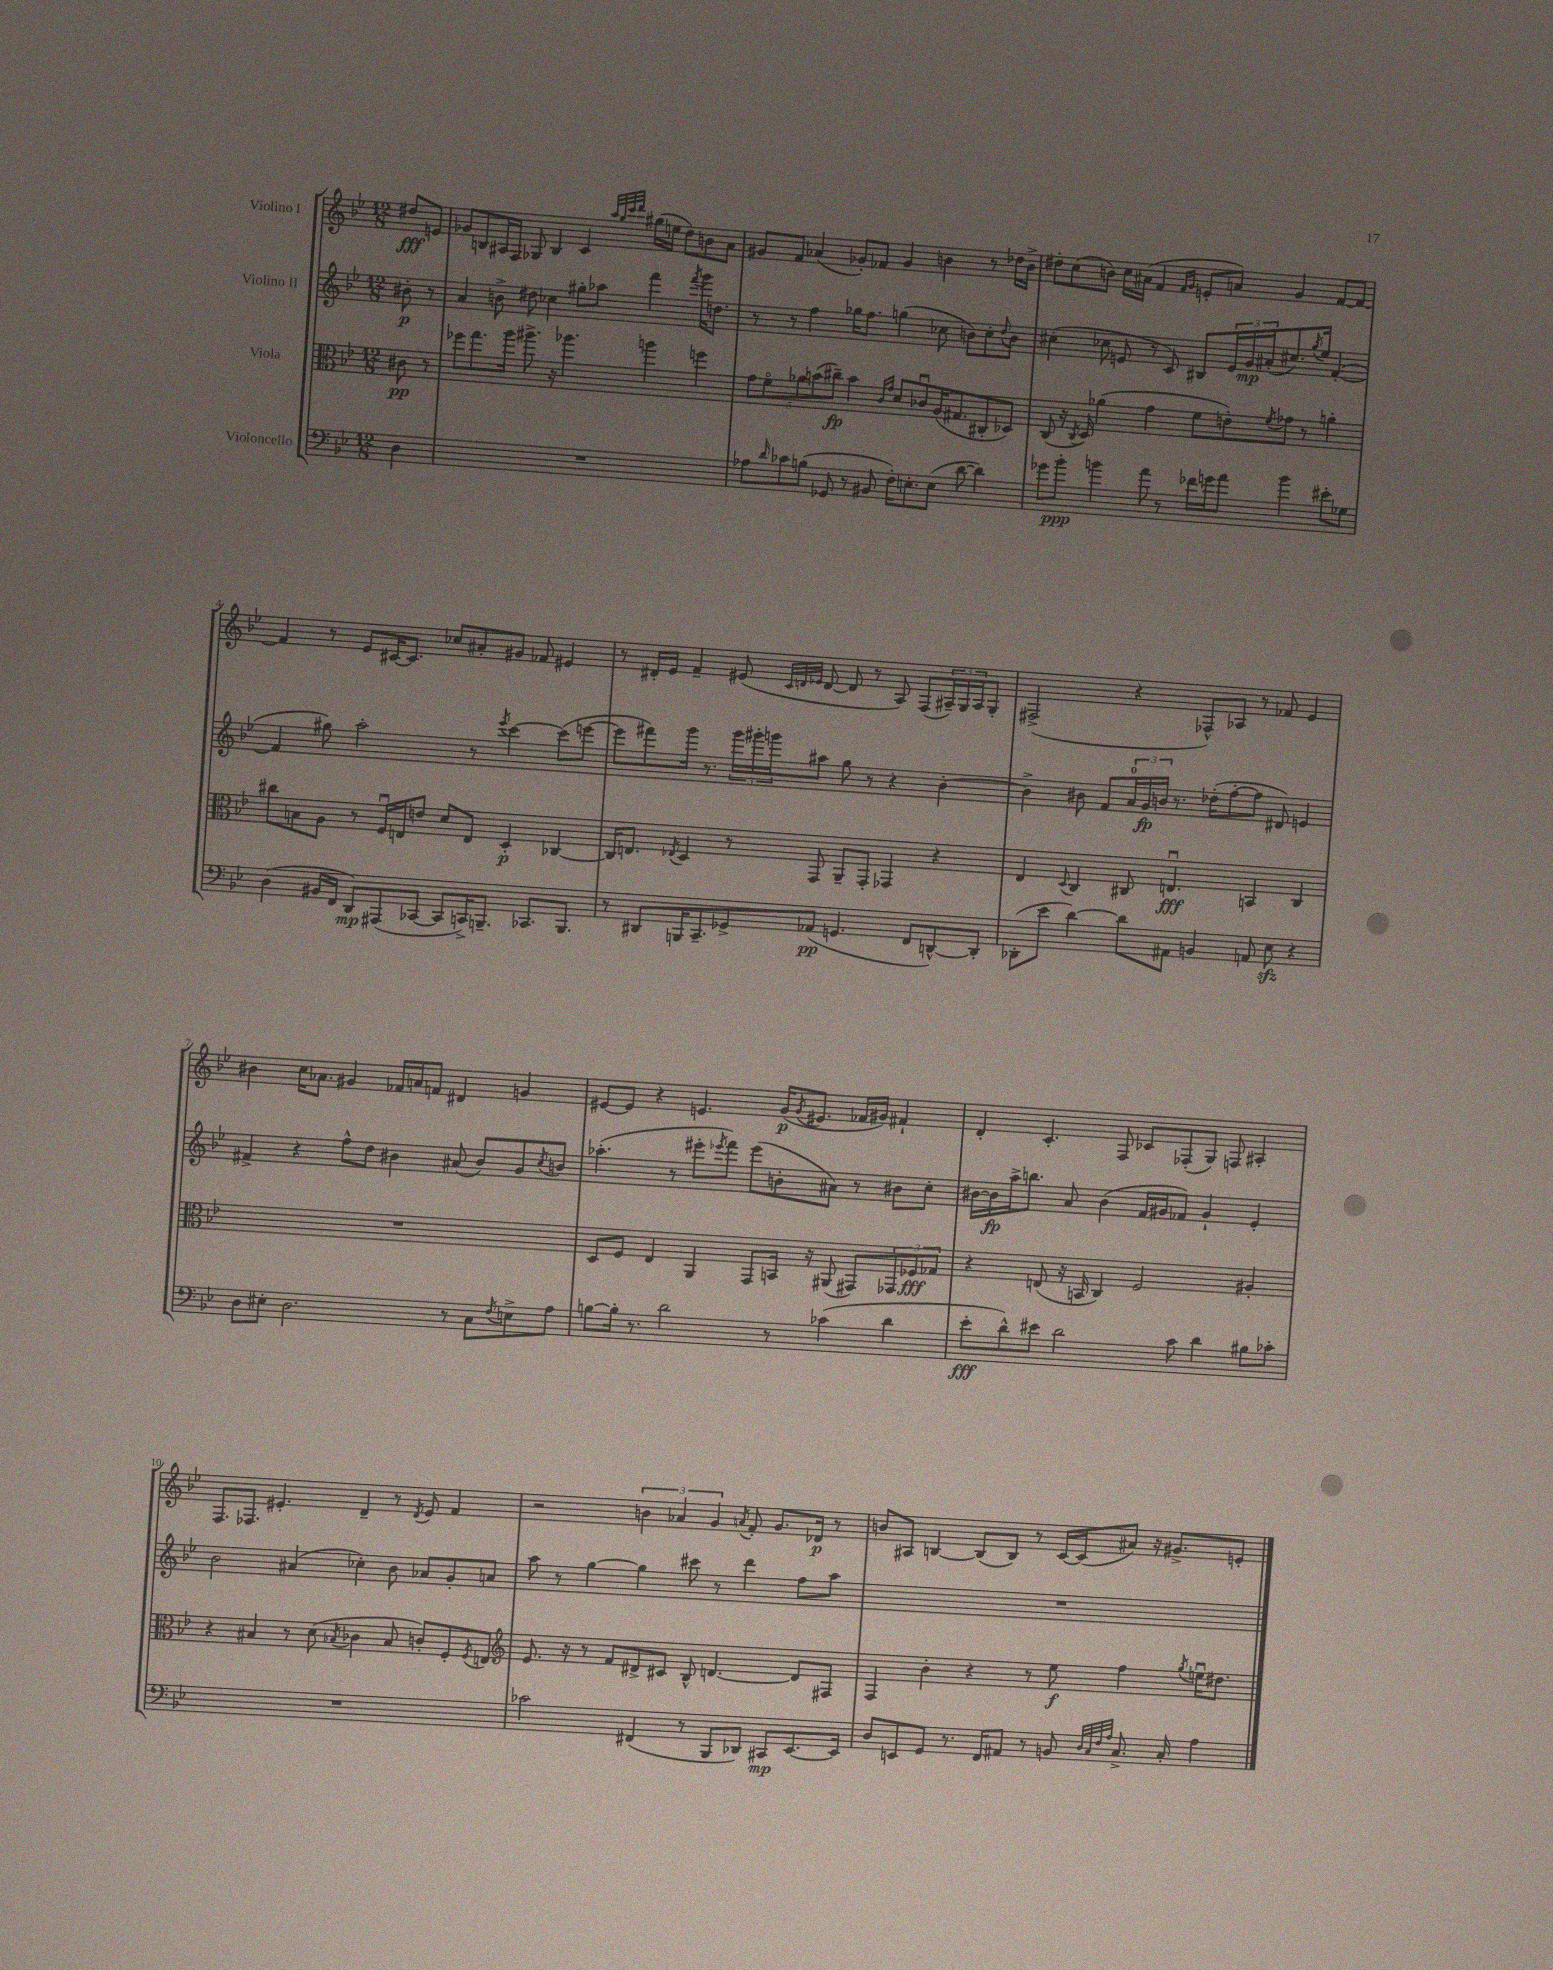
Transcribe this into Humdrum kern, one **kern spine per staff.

**kern	**kern	**kern	**kern
*staff4	*staff3	*staff2	*staff1
*clefF4	*clefC3	*clefG2	*clefG2
*k[b-e-]	*k[b-e-]	*k[b-e-]	*k[b-e-]
*M12/8	*M12/8	*M12/8	*M12/8
4D	8c#	8b#'	8dd#
.	8r	8r	8e
=	=	=	=
1.r	8ff-	4a	8g-
.	8.gg	.	8B
.	.	8b^	16A#
.	16aa	.	16F
.	8.aa#^	8dd#	8G-
.	.	4cc-	4B
.	16r	.	.
.	4.aa-	.	.
.	.	8gg#'	4c
.	.	8aa-	.
.	.	.	32qqaa
.	.	.	32qqgg
.	.	.	32qqccc
.	.	.	32qqddd
.	4aa	4fff	(16gg#
.	.	.	16ee
.	.	.	8dd)
.	.	8qfff	.
.	4ff	16ggg	8b
.	.	8.dd	.
.	.	.	8a
=	=	=	=
8A-	10g	8r	8g#
.	10fo	.	.
16qqd	.	.	.
8c-	.	8r	8f
.	10a-	.	.
(8B	.	4ff	(4a-
.	(10b	.	.
8GG-	.	.	.
.	10cc#~)	.	.
8r	4b	16gg-	8g-')
.	.	8.ff	.
8BB#	.	.	8f-
.	16qqc	.	.
.	16qqg	.	.
16F')	8d	(4gg	4g-
8.E'	.	.	.
.	8c-u	.	.
(8E	(16A	8cc-	4b
.	8.G#	.	.
[8d	.	8b)	.
4d])	8C#'	8cc-'	8r
.	.	8qqdd	.
.	8D-)	8b	16dd-
.	.	.	16b^
=	=	=	=
8g-	(8C	(4cc#'	8dd#'
8b-'	16r	.	(8cc
.	8qC	.	.
.	16D)	.	.
4b	(4a-	8cc-	8b)
.	.	8e	16cc
.	.	.	(16a#
8a	4g	8r	4f
8r	.	8c)	.
.	.	.	16qqf
.	.	.	16qqg
16f-	8f	8B#	8e'
16g	.	.	.
8a	8e')	24e	8a)
.	.	24g	.
.	.	(24a#'	.
.	8qf	.	.
4b	8g-	8.cc#)	4g
.	8r	.	.
.	.	8qgg	.
.	.	16ee-	.
8e#'	4a'	([4f'	[8f
8G-	.	.	8f_
=	=	=	=
(4D	8cc#	4f]	4f]
.	8B	.	.
16BB#	8A	8gg#)	8r
16FF	.	.	.
8DD)	8r	2aa'	8e-
(8AAA#	16Fu	.	[16c#
.	16E	.	8.c#]
[8CC-	8e	.	.
8CC-]	8d	.	8cc-
16CC^)	8E	8r	8a#'
8.BBB~	.	.	.
.	.	8qeee-	.
.	4D'	[4ccc	8g#
8.CC-	.	.	8f-
.	[4C-	(8ccc]	4e#
8.BBB	.	.	.
.	.	[8eee	.
=	=	=	=
8r	16C-]	8eee]	8r
.	8.E	.	.
8DD#	.	8fff#)	16d#'
.	.	.	16e-
.	8qE-	.	.
16BBB	4D	16ggg	4f~
8.CC~	.	8.r	.
8GG-^	8r	24ggg	(8e#
.	.	24ggg#'	.
.	.	24ggg	.
.	.	.	32qqc
.	.	.	32qqd
.	.	.	32qqe-
(8AA-	8GG	8aa#	[8d
4.GG	8AA~	8gg	8d]
.	8GG'	8r	8r
.	4GG-	4r	8A)
8FF	.	.	(8F
[8DD^^)	4r	[4b-'	24A#~)
.	.	.	24G
.	.	.	24A#
8DD']	.	.	8G'
=	=	=	=
(8DD-'	4E-	4b-^]	(2F#^
8e-	.	.	.
.	8qqD	.	.
[4d)	4C	8b#	.
.	.	8f	.
8d]	8C#	24a	4r
.	.	24g	.
.	.	24b	.
8AA#	4.Eu	8.r	.
4BB	.	.	8F-^^)
.	.	(16dd-'	.
.	.	[8ff'	8A-
8AA	4BB	8ff]	8r
8E-	.	8d#)	8f-
4r	4C#	4e	4e-
=	=	=	=
8D	1.r	4f#^	4b#
8E#'	.	.	.
2.D	.	4r	16cc
.	.	.	8.a-
.	.	8ff^^	4g#
.	.	8dd	.
.	.	4b#	16f-
.	.	.	16a
.	.	.	8f
8r	.	(8a#	4d#
8C	.	8b#)	.
8qF	.	.	.
8E^	.	8g	4g
.	.	8qcc	.
8A	.	8b	.
=	=	=	=
[8B	8D	(4.aa-'	[8e#
16B']	8F	.	8e#]
8.r	.	.	.
.	4E-	.	4r
2d	.	8r	.
.	4AA	8eee#'	4.e
.	.	8qeee-	.
.	.	8fff)	.
.	8GG	(8eee-	.
8r	16BB	8b'	(16g
.	.	.	8qg
.	16r	.	8.e#
(4c-	(8AA#	8a#)	.
.	8GG#)	8r	16f-
.	.	.	16g#)
4d	12GG-	8b#	4f#`
.	12F-	.	.
.	.	8cc'	.
.	12G-	.	.
=	=	=	=
8e-'	4r	[16b#	4d'
.	.	16b#]	.
8d^^)	.	16aa^	.
.	.	8.bb	.
8e#	(8E	.	4.c'
2d	16r	8a	.
.	16BB	.	.
.	4C)	(4b#	.
.	.	.	8F
.	2F	16f	8c-
.	.	16g#	.
8c	.	8f-)	(8F-'
4d	.	4g#`	8G)
.	.	.	8F
8B#	4A#'	4e-'	4A#'
8c-'	.	.	.
=	=	=	=
1.r	4r	2b-	8.F
.	.	.	8.F-
.	4B#	.	.
.	.	.	4.e#'
.	8r	(4a#	.
.	(8d	.	.
.	8qB-	.	.
.	4c-	4cc-')	4d~
.	8B-	8b-	8r
.	.	.	8qd
.	8c')	8a-	8e#
.	8F'	8g'	4f
.	8qF	.	.
.	8E	8a	.
=	=	=	=
*	*clefG2	*	*
2c-	8.e-	8aa	2r
.	.	8r	.
.	16r	.	.
.	8r	[4gg	.
.	8f	.	.
(4FF#	8d#^	4gg]	6b
.	8c#	.	.
.	.	.	6a-
8r	8B-^^	8ccc#	.
.	.	.	6g
8BBB-	[4.d	8r	.
.	.	.	8qa
8DD-)	.	4ddd	8f'
8CC#	.	.	8.g
[8.EE-	8d]	8ff	.
.	.	.	16d-
.	8F#	8aa	8r
16EE-]	.	.	.
=	=	=	=
8D	4F	1.r	8b
8EE	.	.	8A#
8GG	4b-'	.	[4B
8.r	.	.	.
.	4r	.	(8B]
16FF	.	.	.
8AA#	.	.	8B)
8r	8r	.	8r
8BB	8ee-	.	[16c
.	.	.	(16c]
32qqD	.	.	.
32qqC	.	.	.
32qqF	.	.	.
32qqA	.	.	.
8.C^	4ff	.	8a#)
.	.	.	16r
16C'	.	.	8.g#^
.	8qgg	.	.
4A	16eeu	.	.
.	8.dd#	.	.
.	.	.	8e'
==	==	==	==
*-	*-	*-	*-
